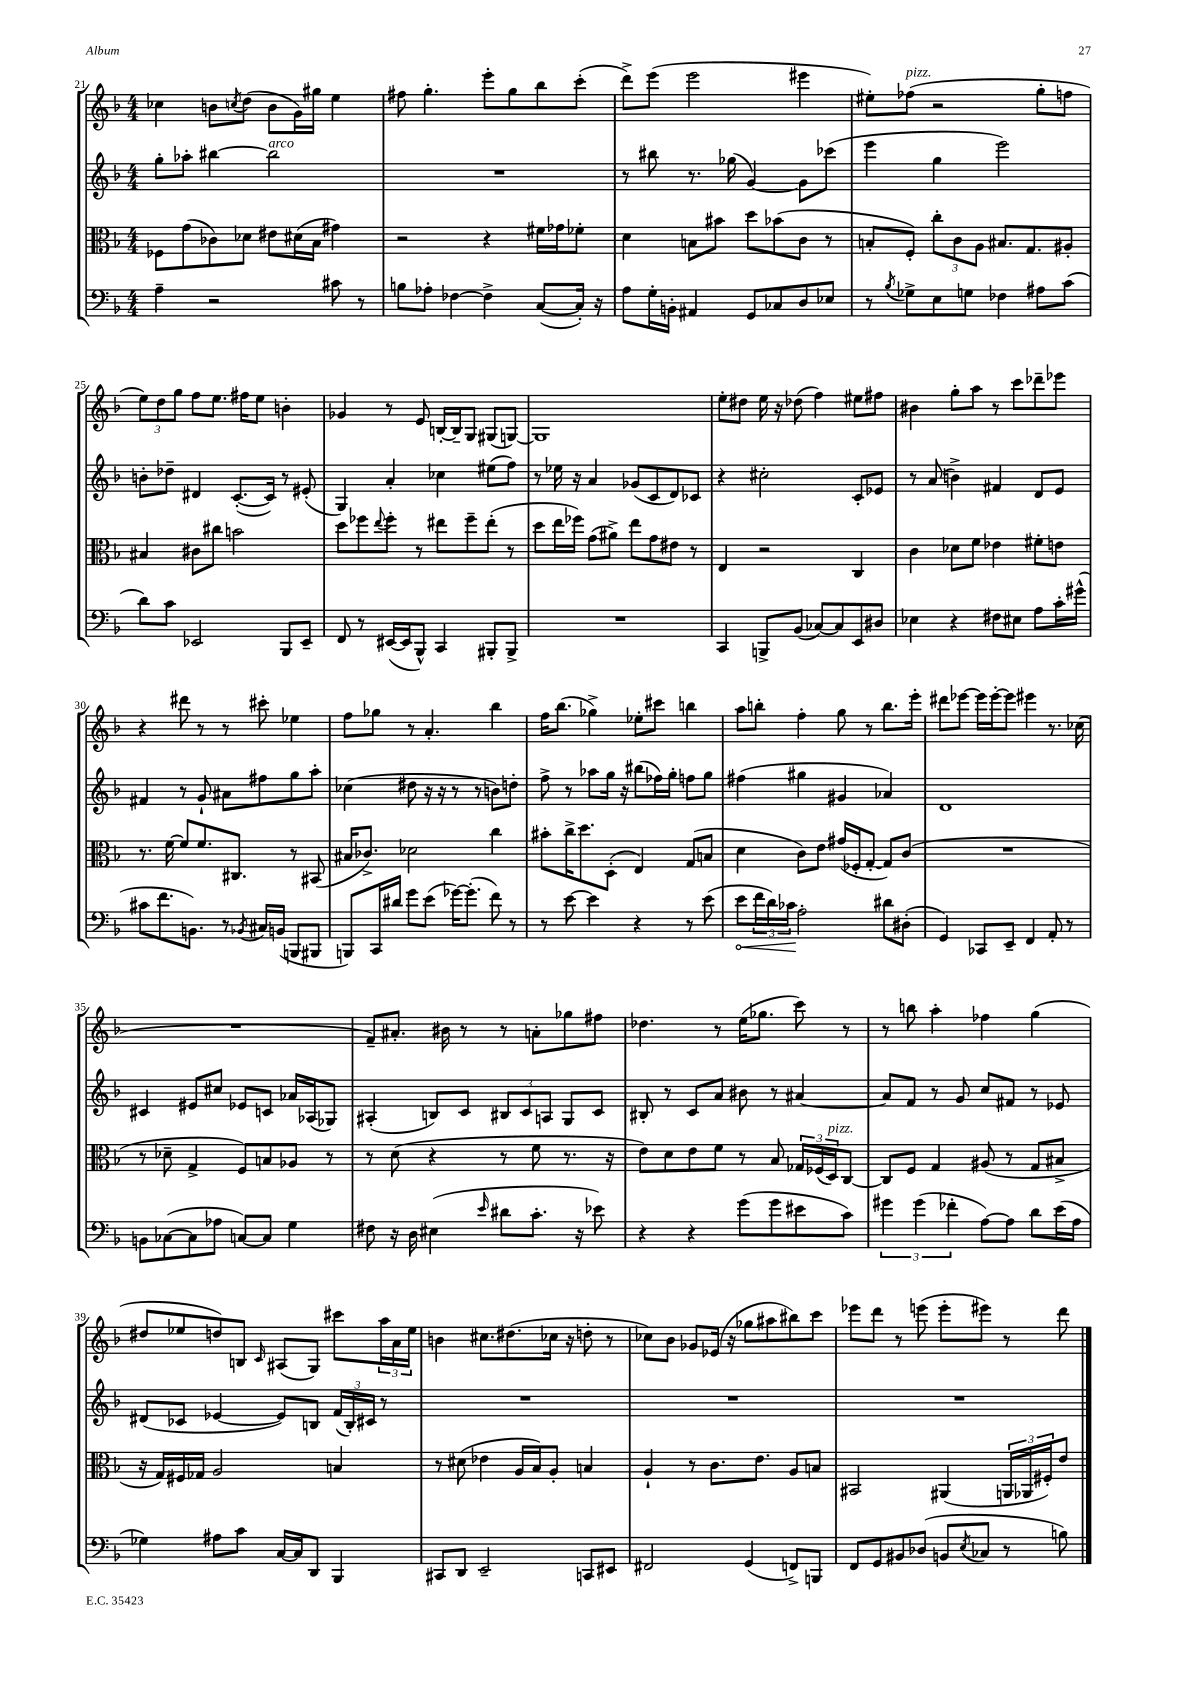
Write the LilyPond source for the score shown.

<<
\new StaffGroup <<
\new Staff = "s0" {
    \clef treble \key f \major \numericTimeSignature \time 4/4
    ces''4 b'8 \acciaccatura { c''8 } d''8( b'8 g'16) gis''16 e''4 |
    fis''8 g''4.-. e'''8-. g''8 bes''8 c'''8-.( |
    d'''8->) e'''8( e'''2 eis'''4 |
    eis''8-.) fes''8^\markup { \italic "pizz." }( r2 g''8-. f''8 |
    \tuplet 3/2 { e''8) d''8 g''8 } f''8 e''8. fis''16 e''8 b'4-. |
    ges'4 r8 e'8 b16~-. b16-- g8 gis8( g8~) |
    g1 |
    e''8-. dis''8 e''16 r16 des''8( f''4) eis''8 fis''8 |
    bis'4 g''8-. a''8 r8 c'''8 des'''8-- ees'''8 |
    r4 dis'''8 r8 r8 cis'''8-. ees''4 |
    f''8 ges''8 r8 a'4.-. bes''4 |
    f''16 bes''8.( ges''4->) ees''8-. cis'''8 b''4 |
    a''8 b''8-. f''4-. g''8 r8 b''8. e'''16-. |
    dis'''8 ees'''8~ ees'''16 ees'''16~-. ees'''8 eis'''4 r8. ces''16( |
    R1 |
    f'8--) ais'8.-. bis'16 r8 r8 a'8-. ges''8 fis''8 |
    des''4. r8 e''16( ges''8. c'''8) r8 |
    r8 b''8 a''4-. fes''4 g''4( |
    dis''8 ees''8 d''8) b8 \grace { c'16 } ais8( g8) cis'''8 \tuplet 3/2 { a''16 a'16 ees''16 } |
    b'4 cis''8. dis''8.( ces''16 r16 d''8-. r8 |
    ces''8) bes'8 ges'8 ees'16( r16 ges''8 ais''8 bis''8) c'''8 |
    ees'''8 d'''8 r8 e'''8( e'''8-. eis'''8) r8 d'''8 \bar "|." |
}
\new Staff = "s1" {
    \clef treble \key f \major \numericTimeSignature \time 4/4
    g''8-. aes''8-. bis''4~ bis''2^\markup { \italic "arco" } |
    R1 |
    r8 bis''8 r8. ges''16( g'4~) g'8 ces'''8( |
    e'''4 g''4 e'''2) |
    b'8-. des''8-- dis'4 c'8.~-.( c'16) r8 eis'8-.( |
    g4) a'4-. ces''4 eis''8( f''8) |
    r8 ees''16 r16 a'4 ges'8( c'8 d'8) ces'8 |
    r4 cis''2-. c'8-. ees'8 |
    r8 a'8( b'4->) fis'4 d'8 e'8 |
    fis'4 r8 g'8-! ais'8 fis''8 g''8 a''8-. |
    ces''4( dis''8 r16 r16 r8 r8 b'8) d''8-. |
    f''8-> r8 aes''8 g''16 r16 bis''8( fes''16) g''16-. f''8 g''8 |
    fis''4( gis''4 gis'4 aes'4) |
    d'1 |
    cis'4 eis'8 cis''8 ees'8 c'8 aes'16 aes16( ges8) |
    ais4-.( b8) c'8 \tuplet 3/2 { bis8 c'8 a8 } g8 c'8 |
    bis8-. r8 c'8 a'8 bis'8 r8 ais'4~ |
    ais'8 f'8 r8 g'8 c''8 fis'8 r8 ees'8 |
    dis'8( ces'8 ees'4~ ees'8) b8 \tuplet 3/2 { f'16( b16-.) cis'16 } r8 |
    R1 |
    R1 |
    R1 \bar "|." |
}
\new Staff = "s2" {
    \clef alto \key f \major \numericTimeSignature \time 4/4
    fes8 g'8( ces'8) des'8 eis'8 dis'16( bes16 gis'4) |
    r2 r4 fis'16 ges'16 fes'8-. |
    d'4 b8 bis'8 d''8 bes'8( c'8 r8 |
    b8-. f8-.) \tuplet 3/2 { c''8-. c'8 a8 } bis8. g8. ais8-. |
    bis4 cis'8 cis''8 b'2 |
    d''8 fes''8 \appoggiatura { e''8 } fes''8-. r8 eis''8 fes''8-- eis''8-.( r8 |
    d''8 e''16 fes''16) g'8( ais'8->) e''8 g'8 eis'8 r8 |
    e4 r2 c4 |
    c'4 des'8 f'8 ees'4 fis'8-. e'8 |
    r8. f'16~ f'8 f'8. cis8. r8 bis,8( |
    bis16 ces'8.->) des'2 c''4 |
    bis'8-. c''16-> d''8. d8-.( e4) g8( b8 |
    d'4 c'8) e'8 gis'16( fes16-. g8~-. g8) c'8( |
    R1 |
    r8 des'8-- g4-> f8) b8 aes8 r8 |
    r8 d'8( r4 r8 f'8 r8. r16 |
    e'8) d'8 e'8 f'8 r8 bes8 \tuplet 3/2 { ges16 fes16( d16^\markup { \italic "pizz." }) } c8~ |
    c8 f8 g4 ais8( r8 g8 bis8-> |
    r16 g16) fis16 ges16 a2 b4 |
    r8 dis'8( ees'4 a16 bes16) a8-. b4 |
    a4-! r8 c'8. e'8. a8 b8 |
    bis,2 ais,4( \tuplet 3/2 { a,16 aes,16 fis16-.) } e'8 \bar "|." |
}
\new Staff = "s3" {
    \clef bass \key f \major \numericTimeSignature \time 4/4
    a4-- r2 cis'8 r8 |
    b8 aes8-. fes4~ fes4-> c8~( c16-.) r16 |
    a8 g16-. b,16-. ais,4 g,8 ces8 d8 ees8 |
    r8 \acciaccatura { bes8 } ges8-> e8 g8 fes4 ais8 c'8( |
    d'8) c'8 ees,2 bes,,8 ees,8-- |
    f,8 r8 eis,16~( eis,16 bes,,8-^) c,4 bis,,8-. bis,,8-> |
    R1 |
    c,4 b,,8-> bes,8( ces8~) ces8 e,8 dis8 |
    ees4 r4 fis8 eis8 a8 c'16-. gis'16-^( |
    cis'8 f'8. b,8.) r8 \acciaccatura { bes,8 } cis16 b,16( b,,8 bis,,8 |
    b,,8) c,16 dis'16 g'8 e'8( ges'16~) ges'8.-.( f'8) r8 |
    r8 e'8~ e'4 r4 r8 e'8( |
    \once \override Hairpin.circled-tip = ##t e'8\< \tuplet 3/2 { f'16 d'16) ces'16\! } a2-. dis'8 dis8-.( |
    g,4) ces,8 e,8-- f,4 a,8-. r8 |
    b,8 ces8~( ces8 aes8 c8~) c8 g4 |
    fis8 r16 d16 eis4( \grace { e'16 } dis'8 c'8.-. r16 ees'8) |
    r4 r4 g'8( g'8 eis'8 c'8) |
    \tuplet 3/2 { gis'4 gis'4( fes'4-. } a8~) a8 d'8 e'16( a16 |
    ges4) ais8 c'8 c16~ c16 d,8 bes,,4 |
    cis,8 d,8 e,2-- c,8 eis,8 |
    fis,2 g,4( f,8->) b,,8 |
    f,8 g,8 bis,8 des8( b,8 \acciaccatura { e8 } ces8 r8 b8) \bar "|." |
}
>>
>>
\layout { \context { \Score currentBarNumber = #21 } }
